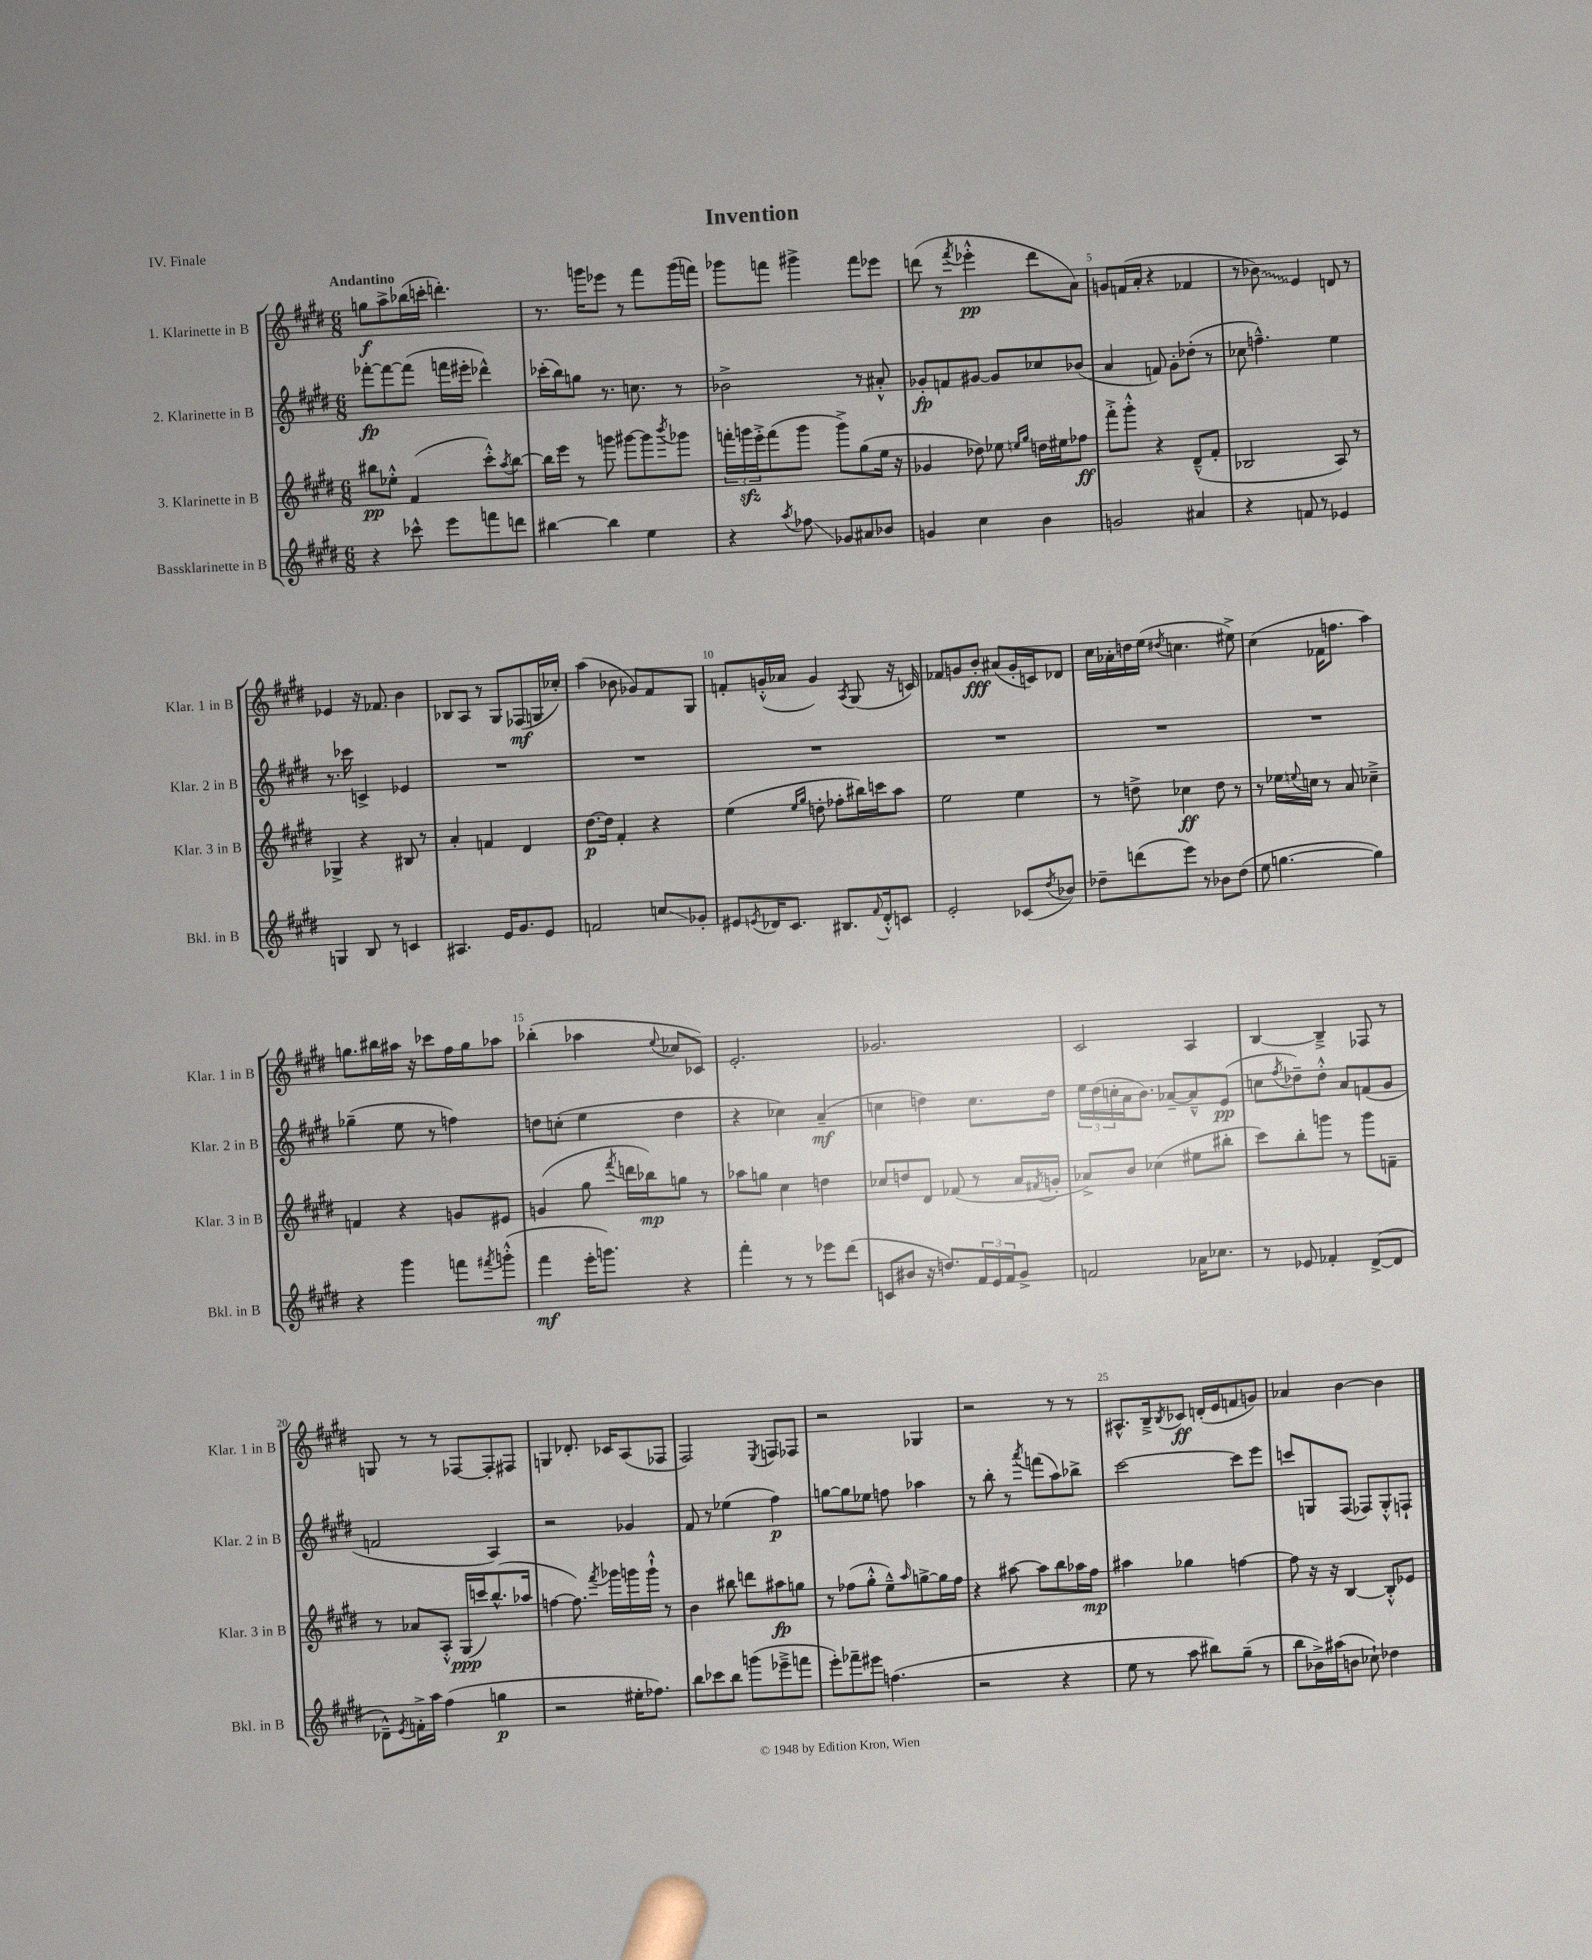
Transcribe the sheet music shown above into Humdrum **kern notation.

**kern	**kern	**kern	**kern
*staff4	*staff3	*staff2	*staff1
*clefG2	*clefG2	*clefG2	*clefG2
*k[f#c#g#d#]	*k[f#c#g#d#]	*k[f#c#g#d#]	*k[f#c#g#d#]
*M6/8	*M6/8	*M6/8	*M6/8
4r	8bb#\L	[8fff-'\L	8gg\L
.	8ee-'^^\J	8fff-\_	8aa^\
8ccc-^^\	(4f#/	(8fff-\]J	(16bb-\L
.	.	.	16ccc'\JJ
8eee\L	.	16fff\LL	4.ddd'\)
.	.	16eee#'\JJ	.
8fff\	8ccc#'^^\L)	4ddd-^^\)	.
.	8qaa/	.	.
8ddd\J	[8bb#\J	.	.
=	=	=	=
[4bb#\	16bb#\]LL	(16ccc-'\LL	8.r
.	16eee\JJ	16bb\J)	.
.	8r	8gg\J	.
.	.	.	16ggg\LK
4bb#\]	8ggg\	8.r	8eee-\J
.	[8ggg#\L	.	8r
.	.	8.cc\	.
4ee\	8ggg#\]	.	8fff#\L
.	8qbbb/	.	.
.	8ggg-\J	8r	(16ggg\L
.	.	.	16fff\JJ)
=	=	=	=
4r	24fff'\LL	2b-^\	8ggg-\L
.	24ggg\	.	.
.	24eee'^\J	.	.
.	(8fff\	.	8fff\J
8qaa/	.	.	.
8ff-\	8ggg\J	.	4ggg#^\
8g-/L	8ggg^\L)	.	.
8a#/	(8gg#\	8r	8fff\L
8b-/J	16ee\Jk	8a#'^^/	8eee-\J
.	16r	.	.
=	=	=	=
4g/	4g-/	8g-'/L	(8ddd\
.	.	8f/	8r
.	.	.	8qfff#/
4cc#\	8dd-\)	[8g#/J	4eee-'^^\
.	8ee-\	8g#/]L	.
.	16qqee/LL	.	.
.	16qqgg#/JJ	.	.
4b\	16dd\LL	8cc-/	8ddd\L
.	16ee#\J	.	.
.	8ff-\J	(8b-/J	8a\J)
=	=	=	=
2g/	8fff#'^\L	4a/	8g/L
.	8ggg#'^^\J	.	(16f/L
.	.	.	16a'/JJ
.	4r	8f/)	4r
.	.	8g#'\L	.
4a#/	(8d#~^^/L	(8dd-'\J	4f-/
.	8f#'/J	8r	.
=	=	=	=
4r	2B-/	8cc-\	8r
.	.	4.ff~^^\)	8b-\)
8f/	.	.	4e/
8r	.	.	.
4e-/	8A/)	4ee\	8d/
.	8r	.	8r
=	=	=	=
4G/	4G-^/	8.r	4e-/
.	.	16ccc-\	.
8B/	4r	4c^/	16r
.	.	.	8.f-/
8r	.	.	.
4c/	8B#/	4e-/	4b\
.	8r	.	.
=	=	=	=
4.A#/	4a'/	2.r	8B-/L
.	.	.	8A/J
.	4f/	.	8r
16e/LK	.	.	8G#/L
8.g#/	.	.	.
.	4d#/	.	(8F-/
8e/J	.	.	16G/L
.	.	.	16cc-'/JJ)
=	=	=	=
2f/	[8.dd#\L	2.r	(4aa\
.	16dd#\]Jk	.	.
.	4f#'/	.	8b-\
.	.	.	8g-/L)
8cc/L	4r	.	8f#/
8g-'/J	.	.	8G#/J
=	=	=	=
8e#/L	(4ee\	2.r	8f'/L
8qe/	.	.	.
16d-/K	.	.	(16g'^^/L
8.c#/J	.	.	16a-/JJ
.	16qqee/LL	.	.
.	16qqgg#/JJ	.	.
.	8dd'\	.	4g/)
8.B#/L	8ff-'\L	.	.
.	.	.	8qA/
.	16bb#\L)	.	(8G#/
8qqf#/	.	.	.
16d-'^^/k	16ccc\J	.	.
8c/J	8aa\J	.	16r
.	.	.	16c/)
=	=	=	=
2e'/	2ee\	2.r	8f-/L
.	.	.	8g/
.	.	.	8b'/J
.	.	.	(8a#/L
(8c-/L	4ee\	.	16g'/L
.	.	.	16c/J)
8qdd#/	.	.	.
8b-/J)	.	.	8d-/J
=	=	=	=
8dd-~\L	8r	2.r	16cc#\LL
.	.	.	16a-'\
(8ddd\	8dd^\	.	16dd\
.	.	.	(16ee\JJ
.	.	.	8qdd#/
8eee\J)	4cc-\	.	4.cc\
8r	.	.	.
8b-\L	8dd\	.	.
(8dd-\J	8r	.	8ee#^\)
=	=	=	=
8ee\	8r	2.r	(4cc#\
[4.gg\	16ee-\LL	.	.
.	8qqee/	.	.
.	16cc\JJ	.	.
.	8r	.	16f-\LK
.	.	.	8.ff\J
.	8a/	.	.
4gg\])	4cc-~^\	.	4aa\)
=	=	=	=
4r	4f/	(4gg-~\	8.gg\L
.	.	.	16bb#\L
4ggg#\	4r	8ee\	16aa#\JJ
.	.	.	16r
.	.	8r	8ccc-\L
8fff\L	8g/L	4ff\)	16ff#\L
.	.	.	16gg\J
8qfff#/	.	.	.
(8ggg'^^\J	8e#/J	.	8aa-\J
=	=	=	=
4fff#\	(4g/	8dd\L	(4bb-'\
.	.	(8cc'\J	.
16eee'\LK	8gg#\	4ee\	4aa-\
8.ggg\J)	.	.	.
.	8qfff#/	.	.
.	16ddd\LL	.	.
.	16bb-\J)	.	.
.	.	.	8qqee/
4r	8gg\J	4dd\	8cc-/L
.	8r	.	8c-/J)
=	=	=	=
4fff#'\	8aa-\L	4r	2.e'/
.	8gg\J	.	.
8r	4cc#\	4cc-\)	.
8r	.	.	.
8eee-\L	4dd\	(4a~/	.
(8ddd#\J	.	.	.
=	=	=	=
8c/L	8cc-/L	4cc\	2.g-/
8b#/J	8dd/	.	.
16r	8d#/J	4dd\)	.
8.dd/L)	.	.	.
.	(8f-/	.	.
24f#/L	8r	8.cc\L	.
24e/	.	.	.
24f#/J	.	.	.
8g#^/J	16a/LL	.	.
.	8qf#/	.	.
.	16g'/JJ	16dd\Jk	.
=	=	=	=
2f/	8a-^/L)	24ee\LL	2c#/
.	.	(24dd#\	.
.	.	24cc'\	.
.	8b/J	16a\J	.
.	.	8.b\J)	.
.	(4cc-\	.	.
.	.	[8a-~/L	.
16a-\LK	8ee#\L	8a-~^^/]	4A/
8.cc-\J	.	.	.
.	8bb#'\J	(8e/J	.
=	=	=	=
8r	8ccc#\L)	8cc\L	[4B/
.	.	8qff#/	.
8e-/	8bb'\	8dd-~\)	.
4f-'/	8ggg\J	8dd-'^^\J	4B~^/]
.	8r	8a/L	.
([8d#^/L	8ggg\L	(8f/	8F-/
8d#/]J	8f~\J	8g#/J	8r
=	=	=	=
8d-~^^\L)	8r	2f/	8G/
8qe/	.	.	.
16f'^\L	8a-/L	.	8r
16aa\JJ	.	.	.
(4ff#\	8A'^^/J	.	8r
.	(16G#/LL	.	[8F-/L
.	16ccc/J)	.	.
4gg\	(8.bb^^/	4A/)	8F-'/]
.	.	.	8F#/J
.	16aa-/Jk	.	.
=	=	=	=
2r	[4ff\	2r	4G/
.	8.ff\])	.	8.d-'/
.	8qfff#/	.	.
.	16ggg-\LL	.	16c-/LK
16ee#'\LK	16ggg\	4g-/	(8A/
8.ff-\J)	16ggg`^^\JJ	.	.
.	8r	.	8F-/J
=	=	=	=
8bb\L	4b\	8f#/	2F#/)
8ccc-\	.	8r	.
8bb\J	8bb#\	(4ee-\	.
(8ggg\L	8ddd\L	.	.
.	.	.	8qE/
8eee-~^\	8aa#\	4ff#\)	8F/L
8fff\J	8gg\J	.	8F-/J
=	=	=	=
8eee'\L)	8r	[8gg\L	2r
8fff-~\	(8ff-\L	8gg\]	.
8eee#\J	8gg#'^^\J	8ee-\J	.
(4.ff\	8ee~^^\L)	8ff\	.
.	16qqaa/	.	.
.	[8gg^\	4aa-\	4G-/
.	16gg\]L	.	.
.	16ff-\JJ	.	.
=	=	=	=
2r	4r	8r	2r
.	.	8bb'\	.
.	[8aa#\	8r	.
.	.	8qaaa/	.
.	8aa#\]L	(8fff\L	.
4r	8bb\	8aa\)	8r
.	16aa-\L	8bb-^\J	8r
.	16ff#\JJ	.	.
=	=	=	=
8ee\	4aa#\	[2ccc#\	8.A#^^/L
8r	.	.	.
.	.	.	16B~^/k
.	.	.	8qB/
8aa\	4gg-\	.	8c-/J
8bb#\L)	.	.	(16d'/LL
.	.	.	16e/J
(8gg#~\J	[4ff\	8ccc#\]L	8f/
8r	.	8eee\J	8g/J)
=	=	=	=
8bb\L	8ff\]	8ccc/L	4a-/
16b-^\L)	16r	8G/	.
(16aa#\J	16r	.	.
8b\J	[4B/	(8F#/J	[4b\
8cc-`\)	.	8F-/L)	.
4dd-\	8B'^^/]L	8G'^^/	4b\]
.	8e-/J	8F`/J	.
==	==	==	==
*-	*-	*-	*-
